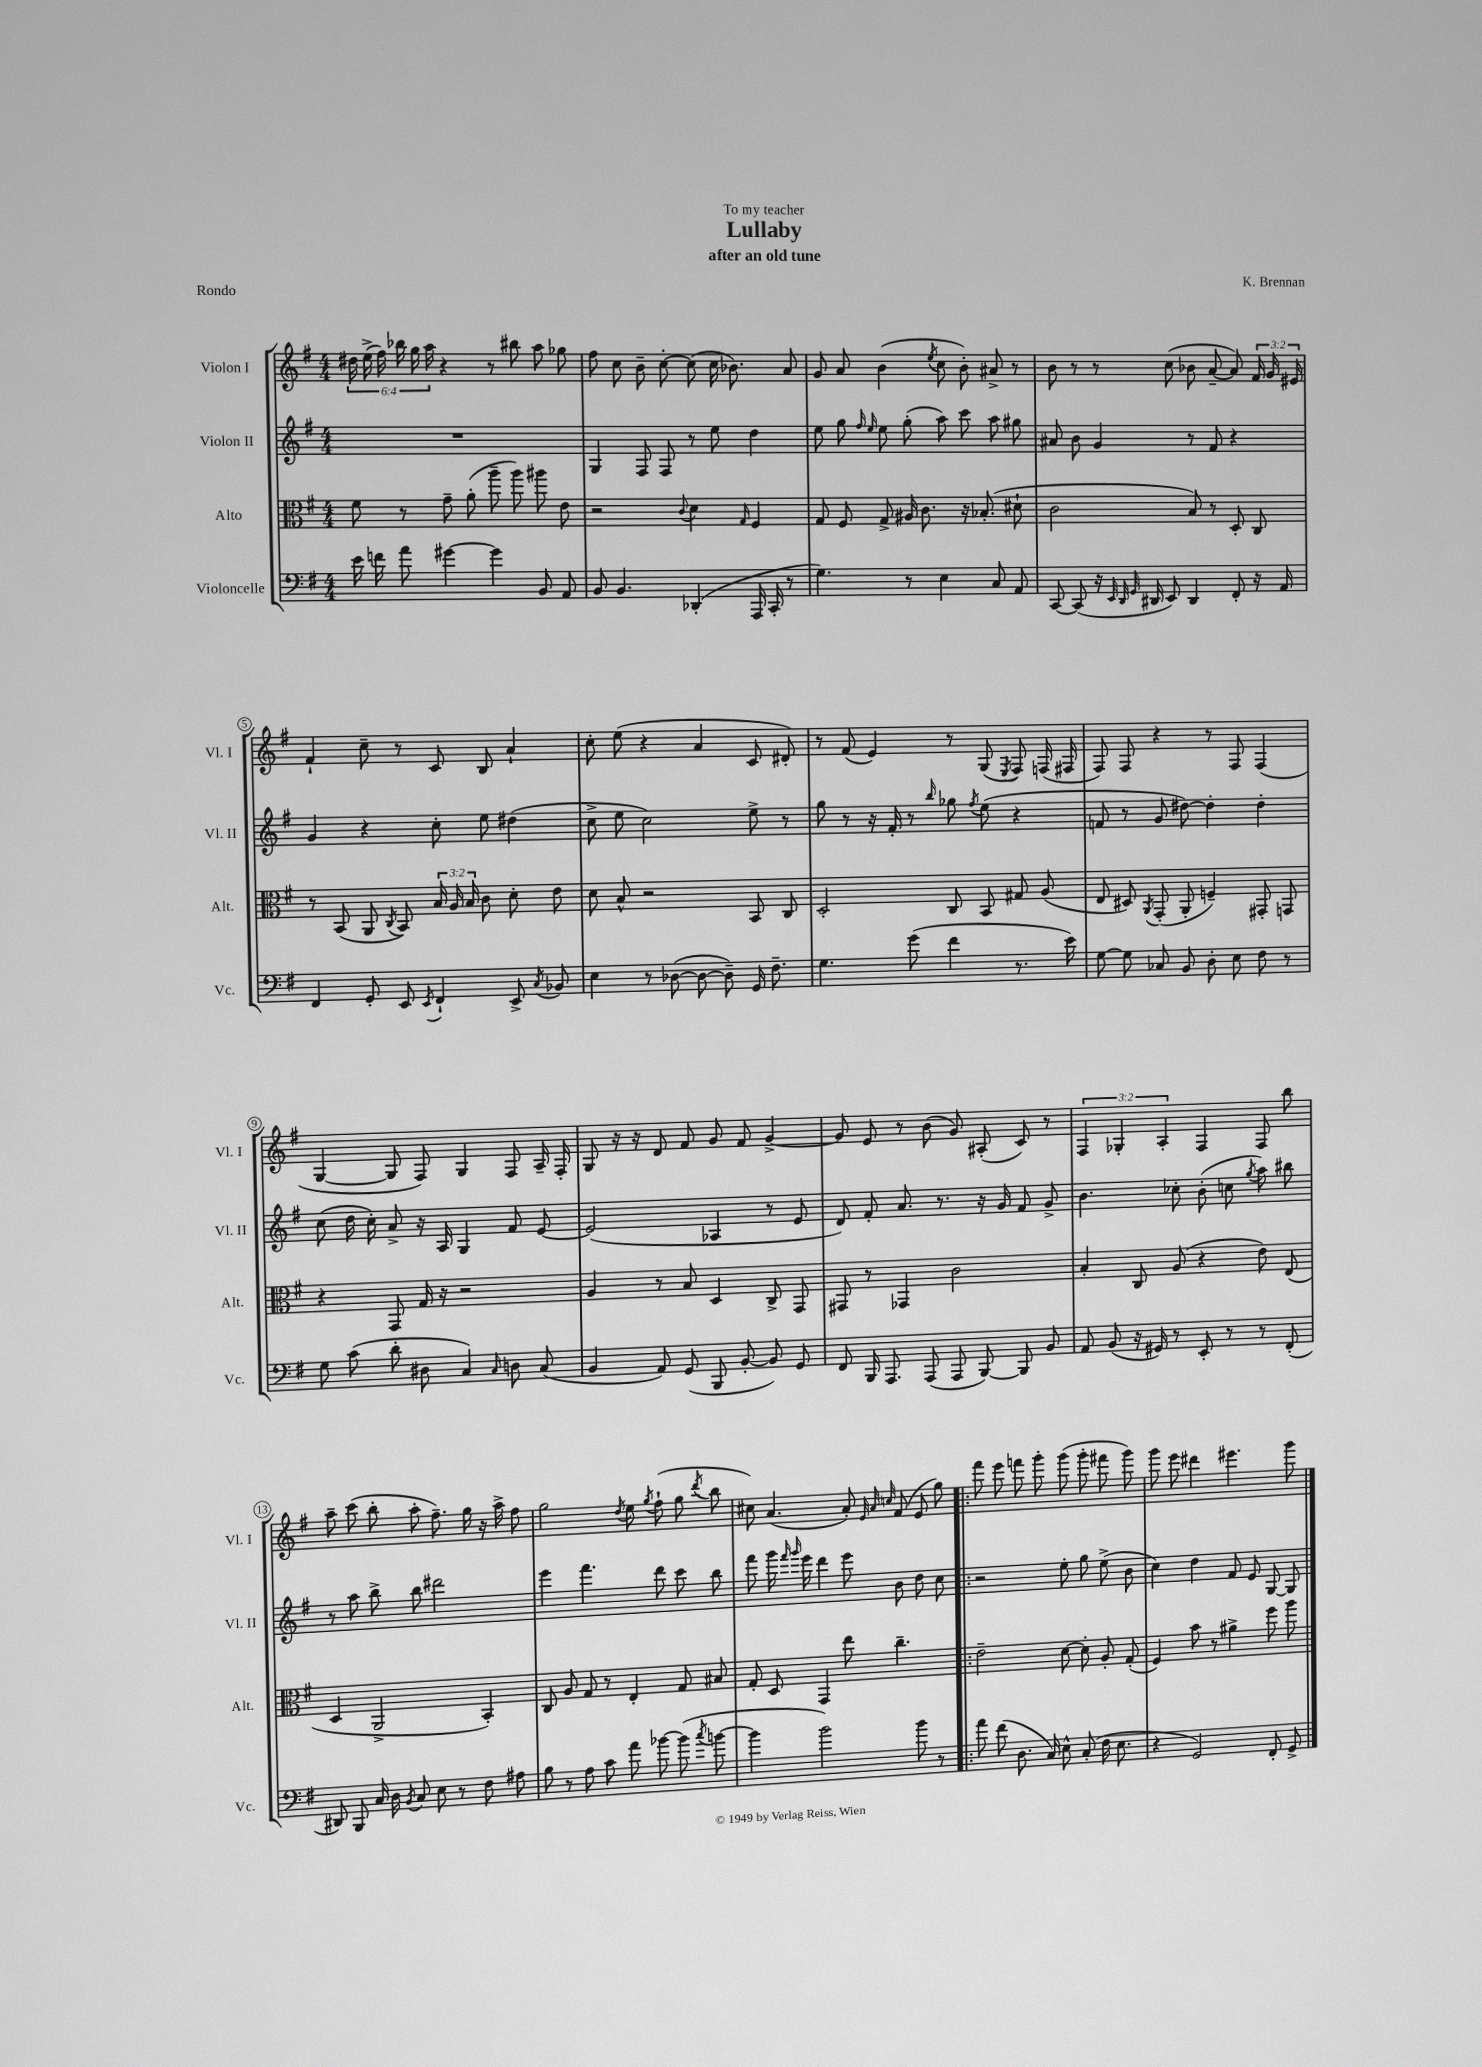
\header { title = "Lullaby" composer = "K. Brennan" subtitle = "after an old tune" dedication = "To my teacher" piece = "Rondo" }
<<
\new StaffGroup <<
\new Staff = "s0" \with { instrumentName = "Violon I" shortInstrumentName = "Vl. I" } {
    \clef treble \key g \major \numericTimeSignature \time 4/4 \override Staff.TupletNumber.text = #tuplet-number::calc-fraction-text
    \autoBeamOff \tuplet 6/4 { dis''16 e''16->( fis''16) bes''16 g''16 a''16 } r4 r8 bis''8 a''8 ges''8 |
    fis''8 c''8 b'8-- c''8~-. c''8( c''16 bes'8.) a'8 |
    g'8 a'8 b'4( \acciaccatura { e''8 } c''8 b'8-.) ais'8-> r8 |
    b'8 r8 r8 c''8( bes'8 a'8~-- a'8) \tuplet 3/2 { fis'16 g'16 eis'16 } |
    fis'4-! c''8-- r8 c'8 b8 a'4-! |
    c''8-. e''8( r4 a'4 c'8 dis'8-.) |
    r8 fis'8( e'4) r8 g8( \acciaccatura { e8 } fis8) f16( fis16 |
    fis8) fis8 r4 r8 fis8 fis4( |
    g4~ g8 fis8) g4 fis8 a16-- fis16-. |
    g8 r16 r16 d'8 fis'8 g'8 fis'8 g'4~-> |
    g'8 e'8 r8 b'8( g'8) ais8-.( c'8) r8 |
    \tuplet 3/2 { fis4 ges4-. a4-. } fis4 fis8 b''8 |
    a''8-- c'''8( b''8-. a''8-. fis''8.--) g''16 r16 a''16-> fis''8 |
    g''2 \acciaccatura { d''8 } e''8 \acciaccatura { g''8 } fis''8-!( g''8 \acciaccatura { d'''8 } b''8 |
    cis''8) a'4.( a'8-.) \grace { e'32 a'32 c''32 } fis'8( e'8 g''8) |
    \bar ".|:" fis'''8 e'''8 f'''8 g'''8-. g'''8( g'''8-. fis'''8 g'''8) |
    g'''8 e'''8 dis'''4 eis'''4. g'''8 \bar "|." |
}
\new Staff = "s1" \with { instrumentName = "Violon II" shortInstrumentName = "Vl. II" } {
    \clef treble \key g \major \numericTimeSignature \time 4/4
    \autoBeamOff R1 |
    g4 fis8 fis8 r8 e''8 d''4 |
    e''8 g''8 \grace { fis''16 e''16 } e''8 g''8-.( a''8) c'''8 a''8 gis''8 |
    ais'8 b'8 g'4 r8 fis'8 r4 |
    g'4 r4 c''8-. e''8 dis''4( |
    c''8-> e''8 c''2) e''8-> r8 |
    g''8 r8 r16 fis'16-. r8 \grace { b''16 } ges''8 \acciaccatura { fis''8 } e''8( r4 |
    f'8 r8 g'8 dis''8~) dis''4-. dis''4-. |
    c''8( d''16 c''16-.) a'8-> r16 a16 g4 fis'8 e'8~ |
    e'2( aes4 r8 e'8 |
    d'8) fis'8-. a'8. r8. r16 g'16 fis'8 g'8-> |
    b'4. ces''8-. b'8-.( c''8 \acciaccatura { g''8 } a''8) bis''8 |
    r8 a''8 b''8-> b''8 dis'''2 |
    e'''4 fis'''4. d'''8 c'''8 b''8 |
    fis'''8 g'''16 \grace { fis'''16 g'''16 } e'''16 d'''4 e'''8 b'8 d''8 c''8 |
    \bar ".|:" r2 e''8-. g''8 e''8->( b'8 |
    c''4) d''4 fis'8 e'8 g8~ g8 \bar "|." |
}
\new Staff = "s2" \with { instrumentName = "Alto" shortInstrumentName = "Alt." } {
    \clef alto \key g \major \numericTimeSignature \time 4/4 \override Staff.TupletNumber.text = #tuplet-number::calc-fraction-text
    \autoBeamOff fis'8 r8 g'8-- a'8-.( a''8-- a''8) ais''8 e'8 |
    r2 \appoggiatura { c'8 } d'4 \grace { g16 } fis4 |
    g8 fis8 g8-> ais16 c'8. r16 bes8.-.( dis'8-! |
    c'2 b8) r8 d8-. c8 |
    r8 b,8( a,8 \acciaccatura { c8 } b,8) \tuplet 3/2 { b16 a16 b16 } c'8 d'8-. e'8 |
    d'8 b8-^ r2 b,8 c8 |
    d2-. c8 b,8 gis8 a8( |
    e8 dis8) \acciaccatura { a,8 } g,8-.( a,8-. f4--) gis,8-. g,8 |
    r4 g,8 g16 r16 r2 |
    a4 r8 b8 d4 c8-> g,8 |
    gis,8 r8 ges,4 c'2 |
    b4-. c8 a8( r4 e'8) e8( |
    d4 a,2-> b,4-.) |
    c8 a8 g8 r8 e4-. g8 bis8 |
    g8-. d8 g,4 e''8 c''4.-- |
    \bar ".|:" e'2-- d'8~ d'8-. a8-. g8-.( |
    fis4) b'8 r8 ais'4-> fis''8 a''8 \bar "|." |
}
\new Staff = "s3" \with { instrumentName = "Violoncelle" shortInstrumentName = "Vc." } {
    \clef bass \key g \major \numericTimeSignature \time 4/4
    \autoBeamOff e'16 f'16 a'8 gis'4~ gis'4 b,8 a,8 |
    b,8 b,4. des,4-.( a,,16 c,16-. r8 |
    g4.) r8 e4 c8 a,8 |
    c,8~ c,8( r16 \grace { e,32 d,32 g,32 } dis,16 e,8) dis,4 fis,8-. r16 a,16 |
    fis,4 g,8-. e,8 \acciaccatura { e,8 } fis,4-! e,8-> \acciaccatura { c8 } bes,8 |
    e4 r8 des8~( des8~ des8--) g,16 fis8.-- |
    g4. g'8( fis'4 r8. e'16) |
    g8~ g8 ces8 b,8 d8-. e8 fis8 r8 |
    g8 c'8( d'8-. dis8 c4) \grace { c16 } d8 c8( |
    b,4 a,8) g,8( b,,8 b,8~-. b,8) g,8 |
    fis,8 b,,16 a,,8. a,,8( a,,8 b,,8~) b,,8 b,8 |
    a,8 b,8( r16 gis,16) r8 e,8-. r8 r8 fis,8-.( |
    dis,8) b,,8 c16 d16 \acciaccatura { b,8 } c8 e8 r8 fis8 ais8 |
    b8 r8 a8 c'8 a'8 bes'8~ bes'8( \acciaccatura { c''8 } b'8~ |
    b'4 b'2) b'8 r8 |
    \bar ".|:" a'8 fis'8( d8. c16) e8-^ c8-.( fis16 e8. |
    r4 g,2) fis,8-. g,8-> \bar "|." |
}
>>
>>
\layout { \context { \Score \override BarNumber.stencil = #(make-stencil-circler 0.1 0.3 ly:text-interface::print) } }
